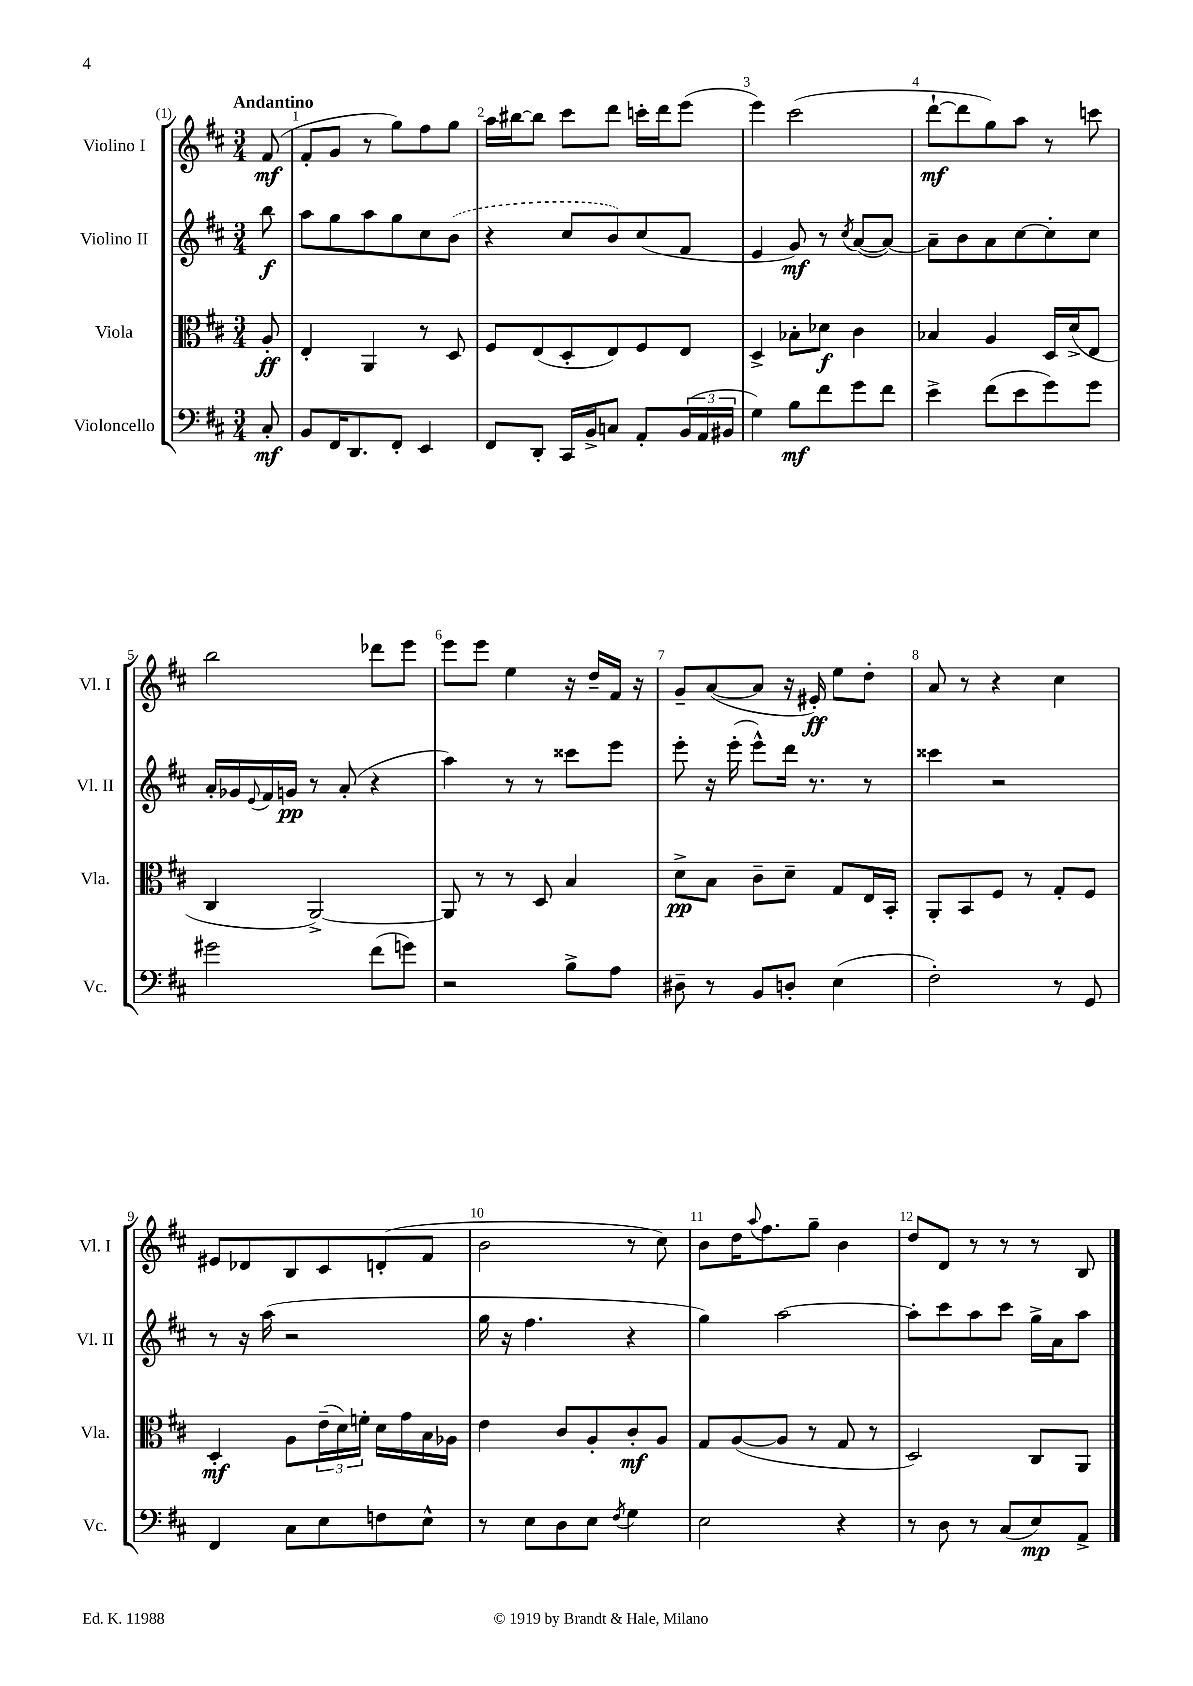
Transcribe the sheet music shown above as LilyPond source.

<<
\new StaffGroup <<
\new Staff = "s0" \with { instrumentName = "Violino I" shortInstrumentName = "Vl. I" } {
    \clef treble \key d \major \numericTimeSignature \time 3/4 \partial 8 \tempo "Andantino"
    fis'8\mf( |
    fis'8-. g'8 r8 g''8) fis''8 g''8 |
    a''16 bis''16~ bis''8 cis'''8 d'''8 c'''16-. d'''16 e'''8( |
    e'''4) cis'''2( |
    d'''8~-!\mf d'''8 g''8) a''8 r8 c'''8 |
    b''2 des'''8 e'''8 |
    e'''8 e'''8 e''4 r16 d''16-- fis'16 r16 |
    g'8-- a'8~( a'8 r16 eis'16-.\ff) e''8 d''8-. |
    a'8 r8 r4 cis''4 |
    eis'8 des'8 b8 cis'8 d'8-.( fis'8 |
    b'2 r8 cis''8) |
    b'8 d''16 \appoggiatura { a''8 } fis''8. g''8-- b'4 |
    d''8 d'8 r8 r8 r8 b8 \bar "|." |
}
\new Staff = "s1" \with { instrumentName = "Violino II" shortInstrumentName = "Vl. II" } {
    \clef treble \key d \major \numericTimeSignature \time 3/4 \partial 8
    b''8\f |
    a''8 g''8 a''8 g''8 cis''8 \once \slurDashed b'8( |
    r4 cis''8 b'8) cis''8( fis'8 |
    e'4 g'8\mf) r8 \acciaccatura { cis''8 } a'8~( a'8~) |
    a'8-- b'8 a'8 cis''8~ cis''8-. cis''8 |
    a'16-. ges'16 \appoggiatura { e'8 } fis'16 g'16\pp r8 a'8-.( r4 |
    a''4) r8 r8 cisis'''8 e'''8 |
    e'''8-. r16 e'''16-.( e'''8-^) d'''16 r8. r8 |
    cisis'''4 r2 |
    r8 r16 a''16( r2 |
    g''16 r16 fis''4. r4 |
    g''4) a''2~ |
    a''8-. cis'''8 a''8 cis'''8 g''16-> a'16 a''8 \bar "|." |
}
\new Staff = "s2" \with { instrumentName = "Viola" shortInstrumentName = "Vla." } {
    \clef alto \key d \major \numericTimeSignature \time 3/4 \partial 8
    a8-.\ff |
    e4-. a,4 r8 d8 |
    fis8 e8( d8-. e8) fis8 e8 |
    d4-> bes8-. des'8\f cis'4 |
    bes4 a4 d16 d'16->( e8 |
    cis4 a,2~->) |
    a,8 r8 r8 d8 b4 |
    d'8->\pp b8 cis'8-- d'8-- g8 e16 b,16-. |
    a,8-. b,8 fis8 r8 g8-. fis8 |
    d4-.\mf a8 \tuplet 3/2 { e'16--( d'16) f'16-. } d'16 g'16 b16 aes16 |
    e'4 cis'8 a8-. cis'8-.\mf a8 |
    g8 a8~( a8 r8 g8 r8 |
    d2) cis8 a,8 \bar "|." |
}
\new Staff = "s3" \with { instrumentName = "Violoncello" shortInstrumentName = "Vc." } {
    \clef bass \key d \major \numericTimeSignature \time 3/4 \partial 8
    cis8-.\mf |
    b,8 fis,16 d,8. fis,8-. e,4 |
    fis,8 d,8-. cis,16 b,16-> c8 a,8-. \tuplet 3/2 { b,16( a,16 bis,16 } |
    g4) b8\mf fis'8 g'8 fis'8 |
    e'4-> fis'8( e'8 g'8) g'8 |
    gis'2 fis'8( g'8) |
    r2 b8-> a8 |
    dis8-- r8 b,8 d8-. e4( |
    fis2-.) r8 g,8 |
    fis,4 cis8 e8 f8 e8-^ |
    r8 e8 d8 e8 \acciaccatura { fis8 } g4 |
    e2 r4 |
    r8 d8 r8 cis8( e8\mp) a,8-> \bar "|." |
}
>>
>>
\layout { \context { \Score \override BarNumber.break-visibility = ##(#f #t #t) barNumberVisibility = #all-bar-numbers-visible } }
